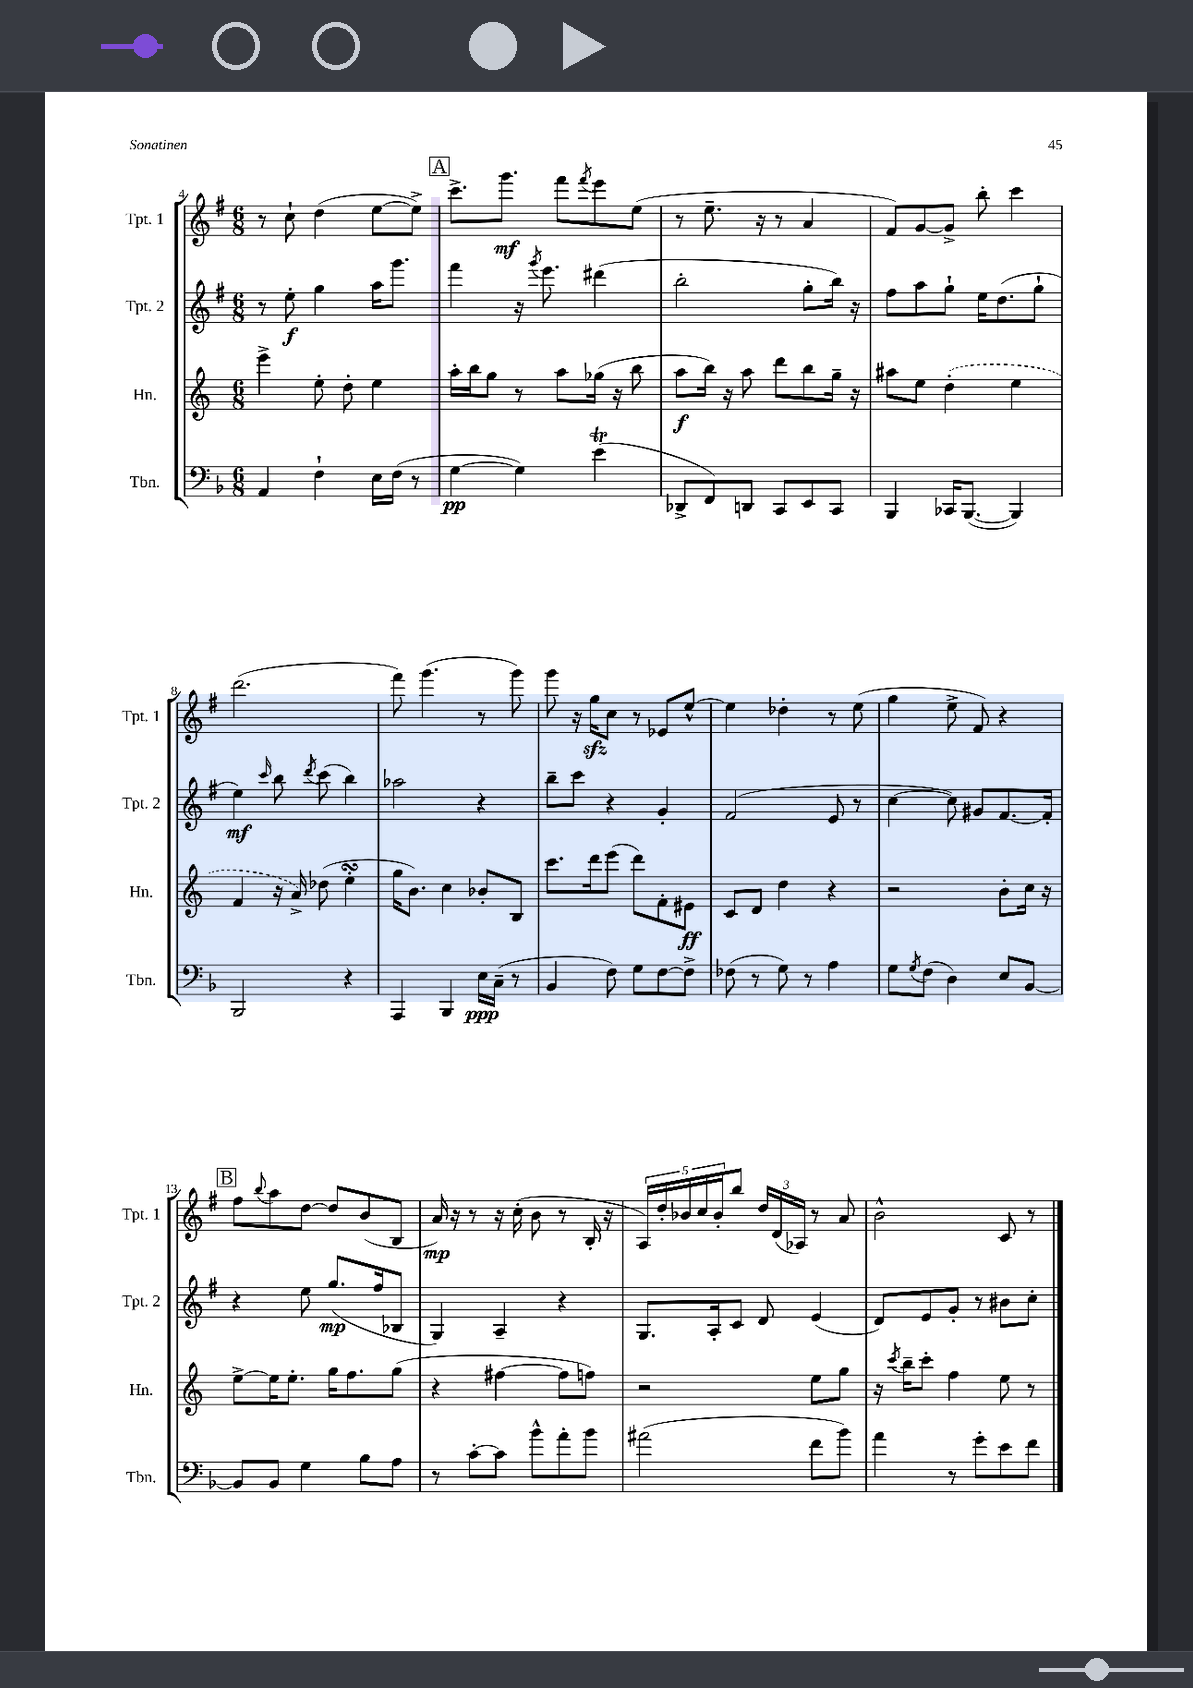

**kern	**kern	**kern	**kern
*staff4	*staff3	*staff2	*staff1
*clefF4	*clefG2	*clefG2	*clefG2
*k[b-]	*k[]	*k[f#]	*k[f#]
*M6/8	*M6/8	*M6/8	*M6/8
4AA/	4eee^\	8r	8r
.	.	8ee'\	8cc`\
4F`\	8ee'\	4gg\	(4dd\
.	8dd'\	.	.
16E\LL	4ee\	16aa\LK	[8ee\L
(16F\JJ	.	8.ggg\J	.
8r	.	.	8ee^\]J)
=	=	=	=
[4G\	16aa'\LL	4fff#\	8.ccc^\L
.	16bb\J	.	.
.	8gg\J	.	.
.	.	.	8.ggg\J
4G\])	8r	16r	.
.	.	8qggg/	.
.	.	8.eee\	.
.	8aa\L	.	8fff#\L
.	.	.	8qfff#/
(4e\	(16gg-\Jk	(4ddd#\	8eee\
.	16r	.	.
.	8bb\	.	(8ee\J
=	=	=	=
8DD-^/L	8aa\L	2bb'\	8r
8FF/)	16bb\Jk)	.	8.ee~\
.	16r	.	.
8DD/J	8aa\	.	.
.	.	.	16r
8CC/L	8ddd\L	.	8r
8EE/	8bb\	8gg'\L	4a/
8CC/J	16gg~\Jk	16bb\Jk)	.
.	16r	16r	.
=	=	=	=
4BBB-/	8aa#\L	8ff#\L	8f#/L)
.	8ee\J	8aa\	[8g/
16CC-/LK	(4dd'\	8gg`\J	8g^/]J
([8.BBB-/J	.	.	.
.	.	16ee\LK	8bb'\
.	.	(8.dd\	.
4BBB-/])	4ee\	.	4ccc\
.	.	8gg`\J	.
=	=	=	=
2BBB-/	4f/	4ee\)	(2.ddd\
.	.	16qqccc/	.
.	16r	8bb\	.
.	16a^/)	.	.
.	.	8qddd/	.
.	(8dd-\	(8ccc\	.
4r	4ee'\	4bb\)	.
=	=	=	=
4AAA/	16gg\LK	2aa-\	8fff#\)
.	8.b\J)	.	.
.	.	.	(4.ggg\
4BBB-/	4cc\	.	.
16E\LL	8b-'/L	4r	8r
(16C~\JJ	.	.	.
8r	8B/J	.	8ggg\)
=	=	=	=
4BB-/	8.ccc\L	8bb~\L	8ggg\
.	.	8ccc\J	16r
.	16ddd\k	.	16gg\LK
8F\)	(8eee\J	4r	8cc\J
8G\L	8ddd\L)	.	8r
[8F\	8f'\	4g'/	8e-/L
8F^\]J	8e#\J	.	[8ee^^/J
=	=	=	=
(8F-\	8c/L	(2f#/	4ee\]
8r	8d/J	.	.
8G\)	4dd\	.	4dd-'\
8r	.	.	.
4A\	4r	8e/	8r
.	.	8r	(8ee\
=	=	=	=
8G\L	2r	[4cc\	4gg\
8qG/	.	.	.
(8F\J	.	.	.
4D\)	.	8cc\])	8ee^\
.	.	8g#/L	8f#/)
8E/L	8b'\L	[8.f#/	4r
[8BB-/J	16cc\Jk	.	.
.	16r	16f#'/]Jk	.
=	=	=	=
8BB-/]L	[8ee^\L	4r	8ff#\L
.	.	.	8qqbb/
8BB-/J	16ee\]K	.	8aa\
.	8.ee'\J	.	.
4G\	.	8ee\	[8dd\J
.	16gg\LK	(8.gg/L	8dd/]L
.	8.ff\	.	.
8B-\L	.	.	(8b/
.	.	16ff#/k	.
8A\J	(8gg\J	8B-/J	8B/J
=	=	=	=
8r	4r	4G/)	16a/)
.	.	.	16r
[8c'\L	.	.	8r
8c\]J	[4ff#\	4A~/	16r
.	.	.	(16cc'\
8b-^^\L	.	.	8b\
8a'\	8ff#\]L	4r	8r
8b-\J	8ff\J)	.	16B'/
.	.	.	16r
=	=	=	=
(2a#\	2r	8.G/L	20A/LL)
.	.	.	20dd'/
.	.	.	20b-/
.	.	.	20cc/
.	.	16A'/k	.
.	.	.	20b-'/J
.	.	8c/J	8bb/J
.	.	8d/	24dd/LL
.	.	.	(24d/
.	.	.	24A-/JJ)
8f\L	8ee\L	(4e/	8r
8b-\J)	8gg\J	.	8a/
=	=	=	=
4a\	16r	8d/L)	2b^^\
.	8qccc/	.	.
.	16bb~\LK	.	.
.	8ccc'\J	8e/	.
8r	4ff\	8g'/J	.
8g'\L	.	8r	.
8e\	8ee\	8b#\L	8c/
8f\J	8r	8cc'\J	8r
==	==	==	==
*-	*-	*-	*-
